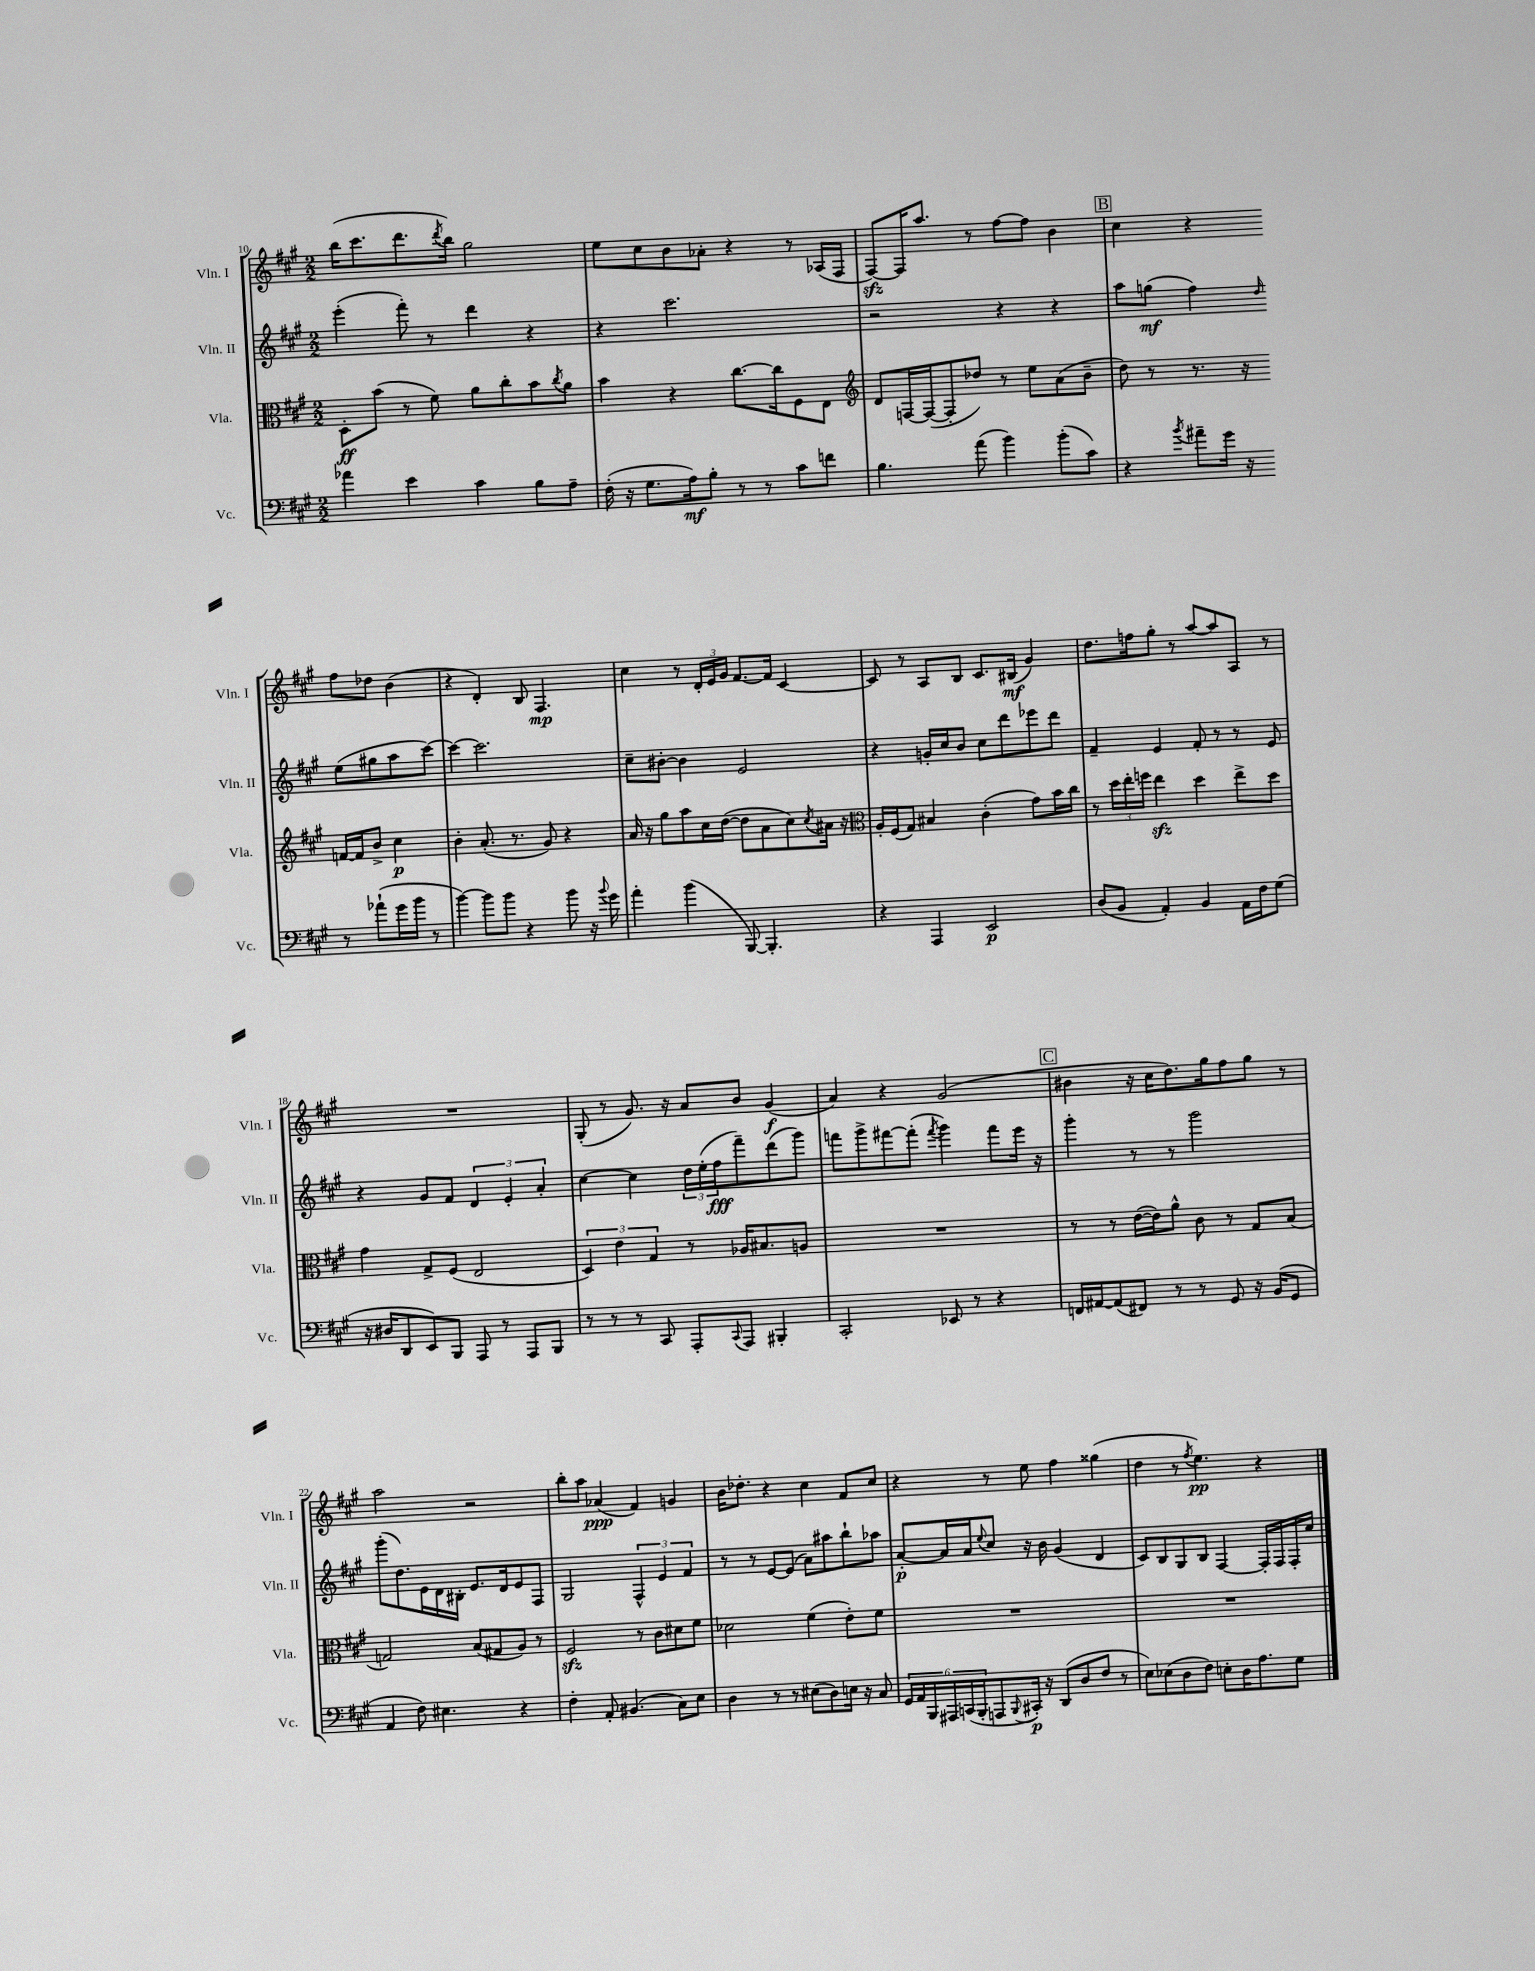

**kern	**kern	**kern	**kern
*staff4	*staff3	*staff2	*staff1
*clefF4	*clefC3	*clefG2	*clefG2
*k[f#c#g#]	*k[f#c#g#]	*k[f#c#g#]	*k[f#c#g#]
*M2/2	*M2/2	*M2/2	*M2/2
4a-	8D'	(4eee'	(16bb
.	.	.	8.ccc#
.	(8b	.	.
4e	8r	8fff#')	8.ddd
.	8f#)	8r	.
.	.	.	8qddd
.	.	.	16bb)
4c#	8a	4ddd	2gg#
.	8cc#'	.	.
8B	8b	4r	.
.	8qcc#	.	.
8A~	8a	.	.
=	=	=	=
(16F#'	4b	4r	8ee
16r	.	.	.
8.G#	.	.	8cc#
.	4r	2.ccc#	8b
16A)	.	.	.
8B'	.	.	8a-'
8r	[8.cc#	.	4r
8r	.	.	.
.	16cc#]	.	.
8c#	8F#	.	8r
8f	8E	.	(16A-
.	.	.	16F#
=	=	=	=
*	*clefG2	*	*
4.B	8d	2r	[8F#)
.	[16F	.	16F#]
.	(16F_	.	8.aa
.	8F']	.	.
(8a	8dd-)	.	8r
4b)	8r	4r	[8ff#
.	8ee	.	8ff#]
(8b'	(8a	4r	4b
8c#)	8b~	.	.
=	=	=	=
4r	8dd)	8aa	4cc#
.	8r	(8gg	.
8qb	.	.	.
8a#~	8.r	4ff#)	4r
16g#	.	.	.
16r	16r	.	.
.	.	16qqdd	.
8r	[16f	(8ee	8ff#
.	16f]	.	.
(8a-`	8b^	8gg#	8dd-
16g#	4cc#	8aa	(4b
16b	.	.	.
8r	.	[8ccc#)	.
=	=	=	=
[4b)	4b'	4ccc#_	4r
8b]	(8.a'	2.ccc#]	4d')
8b	.	.	.
.	8.r	.	.
4r	.	.	8B
.	8g#)	.	4.F#
8b	4r	.	.
16r	.	.	.
8qqb	.	.	.
16g#	.	.	.
=	=	=	=
4a'	16a	8cc#~	4cc#
.	16r	.	.
.	8gg#	[8b#'	.
(4b	8aa	4b#]	8r
.	16cc#	.	24d'
.	.	.	24e
.	([16dd	.	.
.	.	.	24g#
[8BBB)	8dd]	2e	[8.f#
4.BBB']	8a	.	.
.	.	.	16f#]
.	8cc#)	.	[4c#
.	8qcc#	.	.
.	16a#	.	.
.	16r	.	.
=	=	=	=
*	*clefC3	*	*
4r	16A'	4r	8c#]
.	(16F#	.	.
.	8G#)	.	8r
4AAA	4B#	16g'	8A
.	.	16cc#	.
.	.	8b	8B
2EE	(4c#'	8cc#	8.c#
.	.	8ddd	.
.	.	.	(16B#
.	8g#)	8eee-	4g#)
.	16b	8ddd	.
.	16cc#	.	.
=	=	=	=
(8D	8r	4f#~	8.dd
8BB	24dd	.	.
.	24ee'	.	.
.	.	.	16ff
.	24ff	.	.
4AA')	4ee	4e	8gg#'
.	.	.	8r
4BB	4dd	8f#'	[8aa
.	.	8r	8aa]
16AA	8ee^	8r	8A
16F#	.	.	.
(8G#	8dd	8e	8r
=	=	=	=
16r	4g#	4r	1r
16D#	.	.	.
8DD	.	.	.
8EE)	8G#^	8g#	.
8BBB	(8F#	8f#	.
8AAA	2E	6d	.
8r	.	.	.
.	.	6e'	.
8AAA	.	.	.
.	.	6a'	.
8BBB	.	.	.
=	=	=	=
8r	6D)	[4cc#	(8G#'
8r	.	.	8r
.	6e	.	.
8r	.	4cc#]	8.g#)
.	6G#	.	.
8CC#	.	.	.
.	.	.	16r
8AAA'	8r	24dd	8a
.	.	(24ee'	.
.	.	24ff#	.
8qqCC#	.	.	.
8AAA	16A-	8fff#~)	8b
.	8.B#	.	.
4BBB#'	.	(8ddd	(4g#
.	8A	8ggg#)	.
=	=	=	=
2CC#'	1r	8fff	4a)
.	.	8ggg#^	.
.	.	[8fff#	4r
.	.	(8fff#']	.
.	.	8qfff#	.
8EE-	.	4ggg#)	(2g#
8r	.	.	.
4r	.	8fff#	.
.	.	16eee	.
.	.	16r	.
=	=	=	=
16FF	8r	4ggg#'	4b#
[16AA#	.	.	.
(8AA#]	8r	.	.
8FF#)	([16e	8r	16r
.	16e])	.	16cc#
8r	8a^^	8r	8.dd)
8r	8c#	2ggg#	.
.	.	.	16gg#
8GG#	8r	.	8ff#
16r	8G#	.	8gg#
(16BB	.	.	.
8GG#	(8B	.	8r
=	=	=	=
4AA	2G)	(8ggg#'	2aa
.	.	8.dd)	.
8F#)	.	.	.
.	.	16e	.
4.E#	.	16d	.
.	.	16B#'	.
.	(8B	8.e	2r
.	8G#	.	.
.	.	16d	.
4r	8A)	8e	.
.	8r	8F#	.
=	=	=	=
4F#'	2F#	2G#	8bb'
.	.	.	8aa
8AA'	.	.	(4a-
(4.BB#	.	.	.
.	8r	6F#^^	4f#)
.	8c#	.	.
.	.	6e	.
8C#)	8d#	.	4g
.	.	6f#	.
8E	8f#	.	.
=	=	=	=
4D	2d-	8r	16b
.	.	.	8.dd-'
.	.	8r	.
8r	.	[8e	4r
8r	.	(8e]	.
(8E#	(4f#	8a)	4cc#
8D)	.	8aa#	.
16E	8e')	8bb`	8f#
16r	.	.	.
8C#	8f#	8aa-	8cc#
=	=	=	=
24GG#	1r	[8a'	4r
24AA	.	.	.
24BBB	.	.	.
24AAA#	.	16a]	.
(24CC	.	.	.
.	.	16a	.
24BBB'	.	.	.
.	.	8qqee	.
8AAA	.	8cc#	8r
8qqBBB	.	.	.
16CC#')	.	16r	8ee
16r	.	16b	.
(8DD	.	(4g#	4ff#
8D	.	.	.
8F#	.	4d	(4gg##
8r	.	.	.
=	=	=	=
8E)	1r	8c#)	4dd
(8E-	.	8B	.
8D	.	8G#	8r
.	.	.	8qff#
8F#)	.	8B	4.ee)
8E'	.	[4F#	.
16D	.	.	.
8.A	.	.	.
.	.	16F#']	4r
.	.	16F#	.
8G#	.	16F#'	.
.	.	16cc#	.
==	==	==	==
*-	*-	*-	*-
